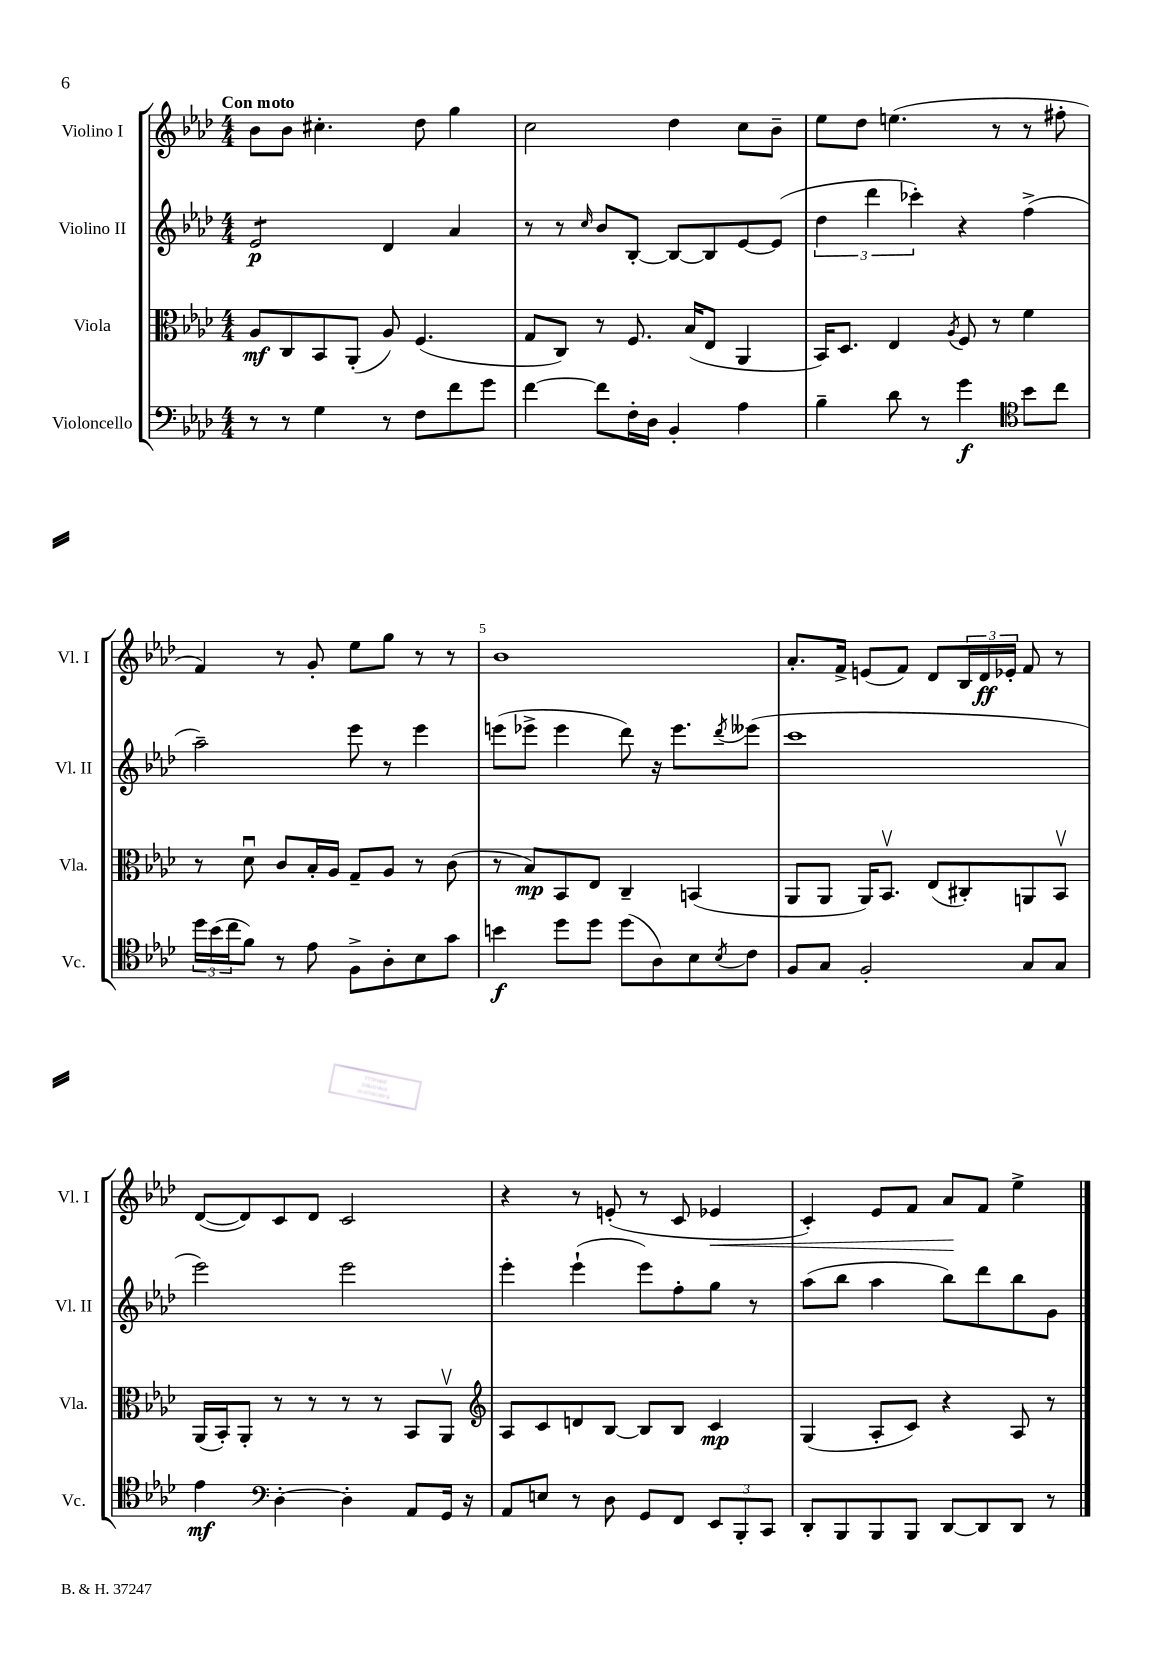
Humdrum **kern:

**kern	**dynam	**kern	**dynam	**kern	**dynam	**kern	**dynam
*part4	*part4	*part3	*part3	*part2	*part2	*part1	*part1
*staff4	*staff4	*staff3	*staff3	*staff2	*staff2	*staff1	*staff1
*I"Violoncello	*	*I"Viola	*	*I"Violino II	*	*I"Violino I	*
*I'Vc.	*	*I'Vla.	*	*I'Vl. II	*	*I'Vl. I	*
*clefF4	*	*clefC3	*	*clefG2	*	*clefG2	*
*k[b-e-a-d-]	*	*k[b-e-a-d-]	*	*k[b-e-a-d-]	*	*k[b-e-a-d-]	*
*M4/4	*	*M4/4	*	*M4/4	*	*M4/4	*
=1	=1	=1	=1	=1	=1	=1	=1
!	!	!	!	!	!	!LO:TX:a:B:t=Con moto	!
*	*	*	*	*tremolo	*	*	*
8r	.	8A-/L	mf	8e-/L	p	8b-\L	.
8r	.	8C/	.	8e-/	.	8b-\J	.
4G\	.	8BB-/	.	8e-/	.	4.cc#X'\	.
.	.	(8AA-'/J	.	8e-/J	.	.	.
*	*	*	*	*Xtremolo	*	*	*
8r	.	8A-/)	.	4d-/	.	.	.
8F\L	.	(4.F/	.	.	.	8dd-\	.
8f\	.	.	.	4a-/	.	4gg\	.
8g\J	.	.	.	.	.	.	.
=2	=2	=2	=2	=2	=2	=2	=2
[4f\	.	8G/L	.	8r	.	2cc\	.
.	.	8C/J)	.	8r	.	.	.
.	.	.	.	16qqcc/	.	.	.
8f\L]	.	8r	.	8b-/L	.	.	.
16F'\L	.	8.F/	.	[8B-'/J	.	.	.
16D-\JJ	.	.	.	.	.	.	.
4BB-'/	.	.	.	8B-/L_	.	4dd-\	.
.	.	(16B-/KL	.	.	.	.	.
.	.	8E-/J	.	8B-/]	.	.	.
4A-\	.	4AA-/	.	[8e-/	.	8cc\L	.
.	.	.	.	(8e-/J]	.	8b-~\J	.
=3	=3	=3	=3	=3	=3	=3	=3
4B-~\	.	16BB-/KL)	.	6dd-\	.	8ee-\L	.
.	.	8.D-/J	.	.	.	.	.
.	.	.	.	.	.	8dd-\J	.
.	.	.	.	6ddd-\	.	.	.
8d-\	.	4E-/	.	.	.	(4.een\	.
.	.	.	.	6ccc-X'\)	.	.	.
8r	.	.	.	.	.	.	.
.	.	8qA-/	.	.	.	.	.
4g\	f	8F/	.	4r	.	.	.
.	.	8r	.	.	.	8r	.
*clefC4	*	*	*	*	*	*	*
8b-\L	.	4f\	.	(4ff^\	.	8r	.
8cc\J	.	.	.	.	.	8ff#X'\	.
!!LO:LB:g=z
=4	=4	=4	=4	=4	=4	=4	=4
24dd-\LL	.	8r	.	2aa-~\)	.	4f/)	.
(24b-\	.	.	.	.	.	.	.
24cc\J	.	.	.	.	.	.	.
8f\J)	.	8d-u\	.	.	.	.	.
8r	.	8c/L	.	.	.	8r	.
8e-\	.	16B-'/L	.	.	.	8g'/	.
.	.	16A-/JJ	.	.	.	.	.
8F^\L	.	8G~/L	.	8eee-\	.	8ee-\L	.
8A-'\	.	8A-/J	.	8r	.	8gg\J	.
8B-\	.	8r	.	4eee-\	.	8r	.
8g\J	.	(8c\	.	.	.	8r	.
=5	=5	=5	=5	=5	=5	=5	=5
4bn\	f	8r	.	(8eeen\L	.	1b-	.
.	.	8B-/L)	mp	8eee-X^\J	.	.	.
8dd-\L	.	8BB-/	.	4eee-\	.	.	.
8dd-\J	.	8E-/J	.	.	.	.	.
(8dd-\L	.	4C~/	.	8ddd-\)	.	.	.
8A-\)	.	.	.	16r	.	.	.
.	.	.	.	8.eee-\L	.	.	.
8B-\	.	(4BBn/	.	.	.	.	.
8qB-/	.	.	.	8qddd-/	.	.	.
8c\J	.	.	.	(8eee--X\J	.	.	.
=6	=6	=6	=6	=6	=6	=6	=6
8F/L	.	8AA-/L	.	1ccc	.	8.a-'/L	.
8G/J	.	8AA-/J	.	.	.	.	.
.	.	.	.	.	.	16f^/Jk	.
2F'/	.	16AA-/KL)	.	.	.	(8en/L	.
.	.	8.BB-v/J	.	.	.	.	.
.	.	.	.	.	.	8f/J)	.
.	.	(8E-/L	.	.	.	8d-/L	.
.	.	8C#X'/)	.	.	.	24B-/L	.
.	.	.	.	.	.	24d-/	ff
.	.	.	.	.	.	24e-X'/JJ	.
8G/L	.	8AAn/	.	.	.	8f/	.
8G/J	.	8BB-v/J	.	.	.	8r	.
!!LO:LB:g=z
=7	=7	=7	=7	=7	=7	=7	=7
4e-\	mf	(16AA-/LL	.	2eee-\)	.	([8d-/L	.
.	.	16BB-'/J)	.	.	.	.	.
.	.	8AA-'/J	.	.	.	8d-/])	.
*clefF4	*	*	*	*	*	*	*
[4D-'\	.	8r	.	.	.	8c/	.
.	.	8r	.	.	.	8d-/J	.
4D-'\]	.	8r	.	2eee-\	.	2c/	.
.	.	8r	.	.	.	.	.
8AA-/L	.	8BB-/L	.	.	.	.	.
16GG/Jk	.	8AA-v/J	.	.	.	.	.
16r	.	.	.	.	.	.	.
=8	=8	=8	=8	=8	=8	=8	=8
*	*	*clefG2	*	*	*	*	*
8AA-/L	.	8A-/L	.	4eee-'\	.	4r	.
8En/J	.	8c/	.	.	.	.	.
8r	.	8dn/	.	(4eee-`\	.	8r	.
8D-\	.	[8B-/J	.	.	.	(8en'/	.
8GG/L	.	8B-/L]	.	8eee-\L)	.	8r	.
8FF/J	.	8B-/J	.	8ff'\	.	8c/	.
!	!	!	!	!	!	!	!LO:HP:b
12EE-/L	.	4c/	mp	8gg\J	.	4e-X/	<
12BBB-'/	.	.	.	.	.	.	.
.	.	.	.	8r	.	.	.
12CC/J	.	.	.	.	.	.	.
=9	=9	=9	=9	=9	=9	=9	=9
8DD-'/L	.	(4G/	.	(8aa-\L	.	4c'/)	.
8BBB-/	.	.	.	8bb-\J	.	.	.
8BBB-/	.	8A-'/L	.	4aa-\	.	8e-/L	.
8BBB-/J	.	8c/J)	.	.	.	8f/J	.
[8DD-/L	.	4r	.	8bb-\L)	.	8a-/L	.
8DD-/]	.	.	.	8ddd-\	.	8f/J	[
8DD-/J	.	8A-/	.	8bb-\	.	4ee-^\	.
8r	.	8r	.	8g\J	.	.	.
==	==	==	==	==	==	==	==
*-	*-	*-	*-	*-	*-	*-	*-
